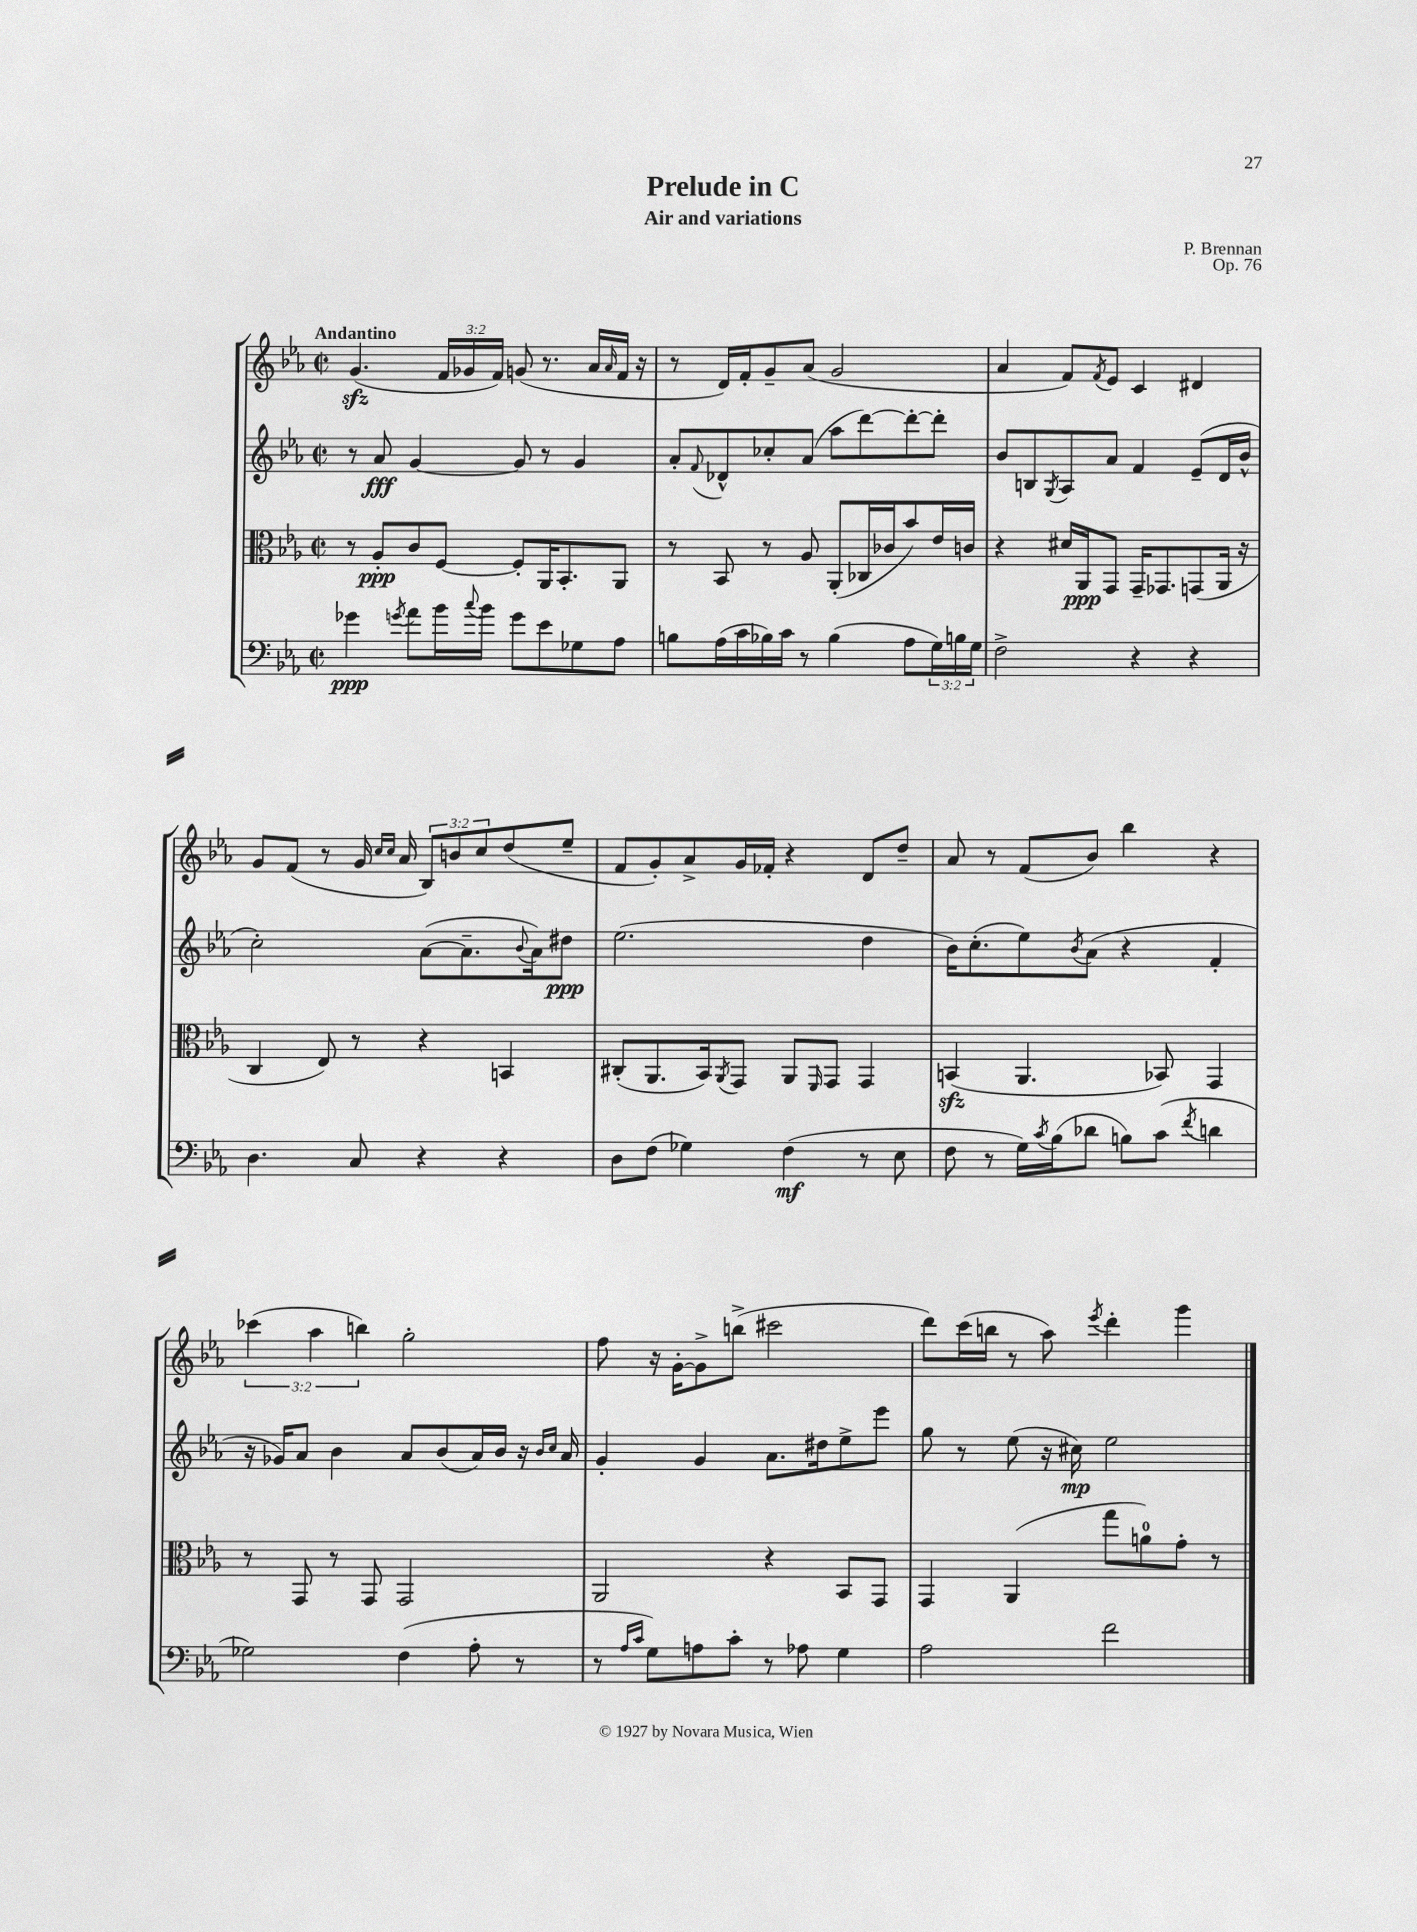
\header { title = "Prelude in C" composer = "P. Brennan" subtitle = "Air and variations" opus = "Op. 76" }
<<
\new StaffGroup <<
\new Staff = "s0" {
    \clef treble \key ees \major \defaultTimeSignature \time 2/2 \override Staff.TupletNumber.text = #tuplet-number::calc-fraction-text \tempo "Andantino"
    g'4.\sfz( \tuplet 3/2 { f'16 ges'16 f'16) } g'8( r8. aes'16 \grace { aes'16 } f'16 r16 |
    r8 d'16) f'16-. g'8-- aes'8( g'2 |
    aes'4 f'8) \acciaccatura { f'8 } ees'8 c'4 dis'4 |
    g'8 f'8( r8 g'16 \grace { c''16 c''16 } aes'16 \tuplet 3/2 { bes8) b'8 c''8 } d''8( ees''8-- |
    f'8 g'8-.) aes'8-> g'16 fes'16-. r4 d'8 d''8-- |
    aes'8 r8 f'8( bes'8) bes''4 r4 |
    \tuplet 3/2 { ces'''4( aes''4 b''4) } g''2-. |
    f''8 r16 g'16~-. g'8-> b''8->( cis'''2 |
    d'''8) c'''16( b''16 r8 aes''8) \acciaccatura { ees'''8 } d'''4-. g'''4 \bar "|." |
}
\new Staff = "s1" {
    \clef treble \key ees \major \defaultTimeSignature \time 2/2
    r8 aes'8\fff g'4~ g'8 r8 g'4 |
    aes'8-. \appoggiatura { f'8 } des'8-^ ces''8-. aes'8( aes''8 d'''8~) d'''8~-. d'''8-. |
    bes'8 b8 \acciaccatura { g8 } aes8 aes'8 f'4 ees'8--( d'16 bes'16-^ |
    c''2-.) aes'8~( aes'8.-- \appoggiatura { bes'8 } aes'16) dis''8\ppp |
    ees''2.( d''4 |
    bes'16) c''8.-.( ees''8) \acciaccatura { bes'8 } aes'8( r4 f'4-. |
    r16 ges'16) aes'8 bes'4 aes'8 bes'8( aes'16) bes'16 r16 \grace { bes'16 c''16 } aes'16 |
    g'4-. g'4 aes'8. dis''16 ees''8-> ees'''8 |
    g''8 r8 ees''8( r16 cis''16\mp) ees''2 \bar "|." |
}
\new Staff = "s2" {
    \clef alto \key ees \major \defaultTimeSignature \time 2/2
    r8 aes8-.\ppp c'8 f8~ f8-. aes,16 bes,8.-. aes,8 |
    r8 bes,8 r8 aes8 aes,8-.( ces16 ces'16 bes'8) ees'16 c'16 |
    r4 dis'16 aes,16\ppp g,8 g,16-- ges,8. g,8( aes,16 r16 |
    c4 ees8) r8 r4 b,4 |
    cis8-.( aes,8. bes,16) \acciaccatura { aes,8 } g,8 aes,8 \grace { f,16 } g,8 g,4 |
    b,4\sfz( aes,4. bes,8) g,4 |
    r8 g,8 r8 g,8 g,2 |
    aes,2 r4 bes,8 g,8 |
    g,4 aes,4( g''8 a'8-0) g'8-. r8 \bar "|." |
}
\new Staff = "s3" {
    \clef bass \key ees \major \defaultTimeSignature \time 2/2 \override Staff.TupletNumber.text = #tuplet-number::calc-fraction-text
    ges'4\ppp \acciaccatura { g'8 } aes'8 bes'16 \appoggiatura { c''8 } bes'16 g'8 ees'8 ges8 aes8 |
    b8 aes16( c'16 bes16) c'16 r8 bes4( aes8 \tuplet 3/2 { g16) b16 g16 } |
    f2-> r4 r4 |
    d4. c8 r4 r4 |
    d8 f8( ges4) f4\mf( r8 ees8 |
    f8 r8 g16) \acciaccatura { c'8 } bes16( des'8 b8) c'8( \acciaccatura { f'8 } d'4 |
    ges2) f4( aes8-. r8 |
    r8 \grace { aes16 c'16 } g8) a8 c'8-. r8 aes8 g4 |
    aes2 f'2 \bar "|." |
}
>>
>>
\layout { \context { \Score \remove "Bar_number_engraver" } }
